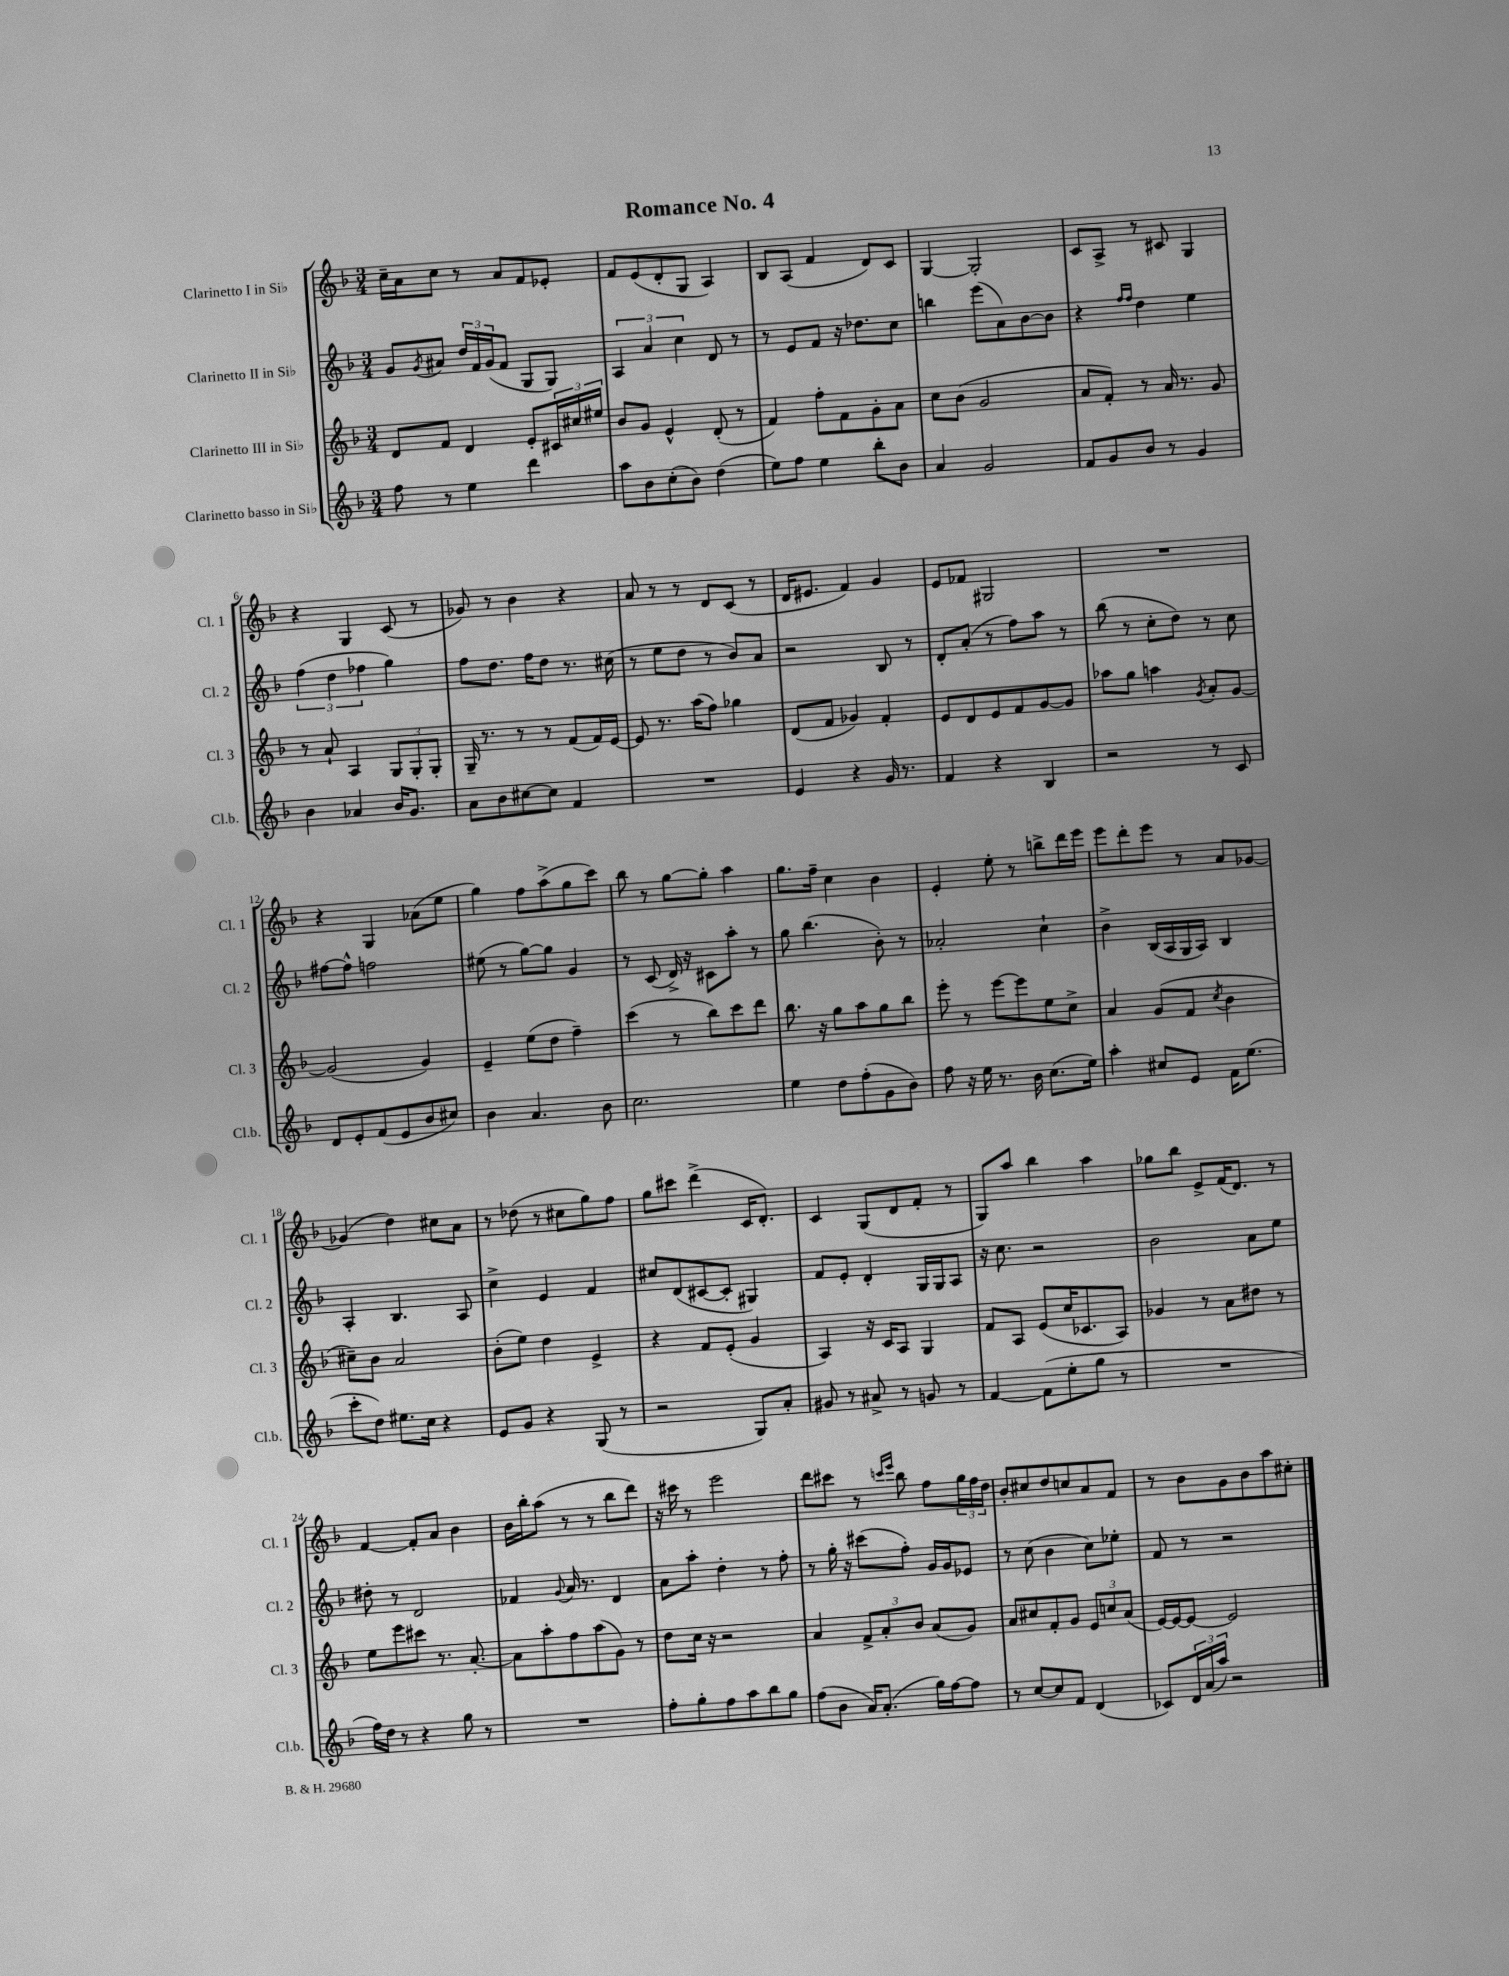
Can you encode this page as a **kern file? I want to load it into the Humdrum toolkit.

**kern	**kern	**kern	**kern
*staff4	*staff3	*staff2	*staff1
*clefG2	*clefG2	*clefG2	*clefG2
*k[b-]	*k[b-]	*k[b-]	*k[b-]
*M3/4	*M3/4	*M3/4	*M3/4
8ff	8d	8g	16cc~
.	.	.	16a
.	.	8qg	.
8r	8f	8a#	8cc
4ee	4d	24dd	8r
.	.	24f	.
.	.	(24g	.
.	.	8f	8a
4ddd	8e'	8G	8f
.	24c#	8G)	8e-'
.	24cc#	.	.
.	24ee#	.	.
=	=	=	=
8aa	8b-	6A	8f
8b-	8g	.	(8e
.	.	6a	.
(8cc'	4e^^	.	8d'
.	.	6cc	.
8b-)	.	.	8G
(4dd	(8d'	8d	4A)
.	8r	8r	.
=	=	=	=
8ee)	4f)	8r	8B-
8ff	.	8e	(8A
4ee	8ff'	8f	4f
.	8f	16r	.
.	.	8.dd-	.
8bb-'	8g'	.	8d)
8b-	8a	8cc	8c
=	=	=	=
4a	8cc	4bb	[4G
.	(8b-	.	.
2g	2g	(8eee	2G']
.	.	8a)	.
.	.	[8b-	.
.	.	8b-]	.
=	=	=	=
8f	8a	4r	8c
8g	8f')	.	8A^
.	.	16qqff	.
.	.	16qqff	.
8b-	8r	4dd	8r
8r	16a	.	8c#
.	8.r	.	.
4g	.	4ee	4G
.	8g	.	.
=	=	=	=
4b-	8r	(6ff	4r
.	8a`	.	.
.	.	6dd	.
4a-	4A	.	4G
.	.	6ff-	.
16b-	12G	4gg)	(8c
8.g	.	.	.
.	12G'	.	.
.	.	.	8r
.	12G'	.	.
=	=	=	=
8a	16G~	8ff	8g-)
.	8.r	.	.
8b-	.	8.dd	8r
[8cc#	8r	.	4b-
.	.	16ff	.
8cc#]	8r	8dd	.
4f	(8f	8.r	4r
.	16f)	.	.
.	[16e	(16cc#	.
=	=	=	=
2.r	8e]	8r	8a
.	8.r	8ee	8r
.	.	8dd	8r
.	(16aa	.	.
.	8ff)	8r	8d
.	4gg-	8b-)	(8c
.	.	8a	8r
=	=	=	=
4e	(8d	2r	16d
.	.	.	8.e#
.	8f	.	.
4r	4g-)	.	4f)
16g	4f'	8B-	4g
8.r	.	.	.
.	.	8r	.
=	=	=	=
4f	8e	8d'	8e
.	8d	(8a'	8f-
4r	8e	8r	2G#
.	8f	8ff)	.
4B-	[8g	8aa	.
.	8g]	8r	.
=	=	=	=
2r	8aa-	(8bb-	2.r
.	8gg	8r	.
.	4aa	8cc'	.
.	.	8dd)	.
.	8qg	.	.
8r	8a'	8r	.
8c	[8g	8cc	.
=	=	=	=
8d	(2g]	[8ff#	4r
8e'	.	8ff#^^]	.
(8f	.	2ff	4G
8e	.	.	.
8b-	4g)	.	(8a-
8cc#)	.	.	8ee
=	=	=	=
4b-	4e~	(8ee#	4gg)
.	.	8r	.
4.a	(8ee	[8gg)	8ff
.	8dd	8gg]	(8aa^
.	4ff~)	4g	8gg
8b-	.	.	8ccc)
=	=	=	=
2.cc	(4ccc	8r	8bb-
.	.	(8c	8r
.	8r	16d^)	[8gg
.	.	16r	.
.	8bb-)	8c#	8gg']
.	8ccc	8aa'	4aa
.	8ddd	8r	.
=	=	=	=
4ee	8.bb-	8gg	8.gg
.	.	(4.bb-	.
.	16r	.	16ff~
8dd	8gg	.	4cc
(8ff'	8aa	.	.
8g	8gg	8b-')	4b-
8b-)	8bb-	8r	.
=	=	=	=
8ff	8eee'	2a-'	4e'
16r	8r	.	.
16ee	.	.	.
8.r	[8eee	.	8ee'
.	8eee]	.	8r
16b-	.	.	.
(8.cc	8ee	4cc`	8bb^
.	8cc^	.	16ddd
16ee)	.	.	16eee
=	=	=	=
4aa'	4a	4b-^	8eee
.	.	.	8ddd'
8cc#	(8g	(16B-	8eee
.	.	16A	.
8e	8f	16G	8r
.	.	16A)	.
.	8qcc	.	.
16f	4b-	4B-	8a
(8.ee	.	.	.
.	.	.	[8g-
=	=	=	=
8ccc'	8cc#~)	4A'	(4g-]
8dd)	8b-	.	.
8.ee#	2a	4.B-	4dd)
16cc	.	.	.
4r	.	.	8cc#
.	.	8A	8a
=	=	=	=
8e	(8b-'	4cc^	8r
8g	8ee)	.	(8dd-
4r	4dd	4e	8r
.	.	.	8cc#
(8G	4e^	4f	8gg)
8r	.	.	8ff
=	=	=	=
2r	4r	8cc#	8gg
.	.	(8d	8ccc#
.	8f	[8c#	(4ddd^
.	(8e'	8c#']	.
8G)	4g	4G#)	16c
.	.	.	8.d')
8a'	.	.	.
=	=	=	=
8g#	4A)	8f	4c
8r	.	8e'	.
8a#^	16r	4d'	(8G
.	16c	.	.
8r	8A	.	8d
8g	4G	16G	8f'
.	.	16G	.
8r	.	8A	8r
=	=	=	=
[4f	8f	16r	8G)
.	.	8.cc	.
.	8A	.	8aa
(8f]	(8e	2r	4bb-
8ee'	16cc	.	.
.	8.c-	.	.
8gg	.	.	4aa
8r	8A)	.	.
=	=	=	=
2.r	4g-	2b-	8gg-
.	.	.	8bb-
.	8r	.	8e^
.	8a	.	(16f
.	.	.	8.d)
.	8dd#	8a	.
.	8r	8ee	8r
=	=	=	=
16ff)	8ee	8dd#'	[4f
16dd	.	.	.
8r	8eee	8r	.
4r	8ccc#	2d	8f']
.	8.r	.	8a
8gg	.	.	4b-
.	[8.a'	.	.
8r	.	.	.
=	=	=	=
2.r	8a]	4f-	16b-
.	.	.	16bb-'
.	8aa'	.	(8aa
.	.	8qqg	.
.	8ff	16a	8r
.	.	8.r	.
.	(8aa	.	8r
.	8g)	4d	8bb-
.	8r	.	8ddd)
=	=	=	=
8ff'	8dd	8a	16r
.	.	.	16ccc#
8gg'	16cc	8aa'	8r
.	16r	.	.
8ff	2r	4dd'	2eee
8aa	.	.	.
8bb-	.	8r	.
8gg	.	8ff'	.
=	=	=	=
(8ff	4a	8r	8ddd
8b-	.	16gg'	8ccc#
.	.	16r	.
16a)	12f^	(8ccc#	8r
(8.a'	.	.	.
.	12a'	.	.
.	.	.	16qqccc
.	.	.	16qqeee
.	.	8ff')	8bb-
.	12b-	.	.
16gg)	(8a	16g	8ff
[16ff	.	16g	.
8ff]	8g)	8e-	24gg
.	.	.	24ff
.	.	.	24dd
=	=	=	=
8r	8a	8r	8b-'
[8cc	8cc#	(8cc	8cc#
8cc]	8f'	4b-	8dd
8f	8g	.	8cc
(4d	12e	8cc)	8a
.	12cc	.	.
.	.	8ee-'	8f
.	(12a	.	.
=	=	=	=
8c-)	[16e)	8f	8r
.	16e_	.	.
24d	8e_	8r	8b-
(24a	.	.	.
24aa)	.	.	.
2r	2e]	2r	8g
.	.	.	8b-
.	.	.	8aa
.	.	.	8cc#'
==	==	==	==
*-	*-	*-	*-
